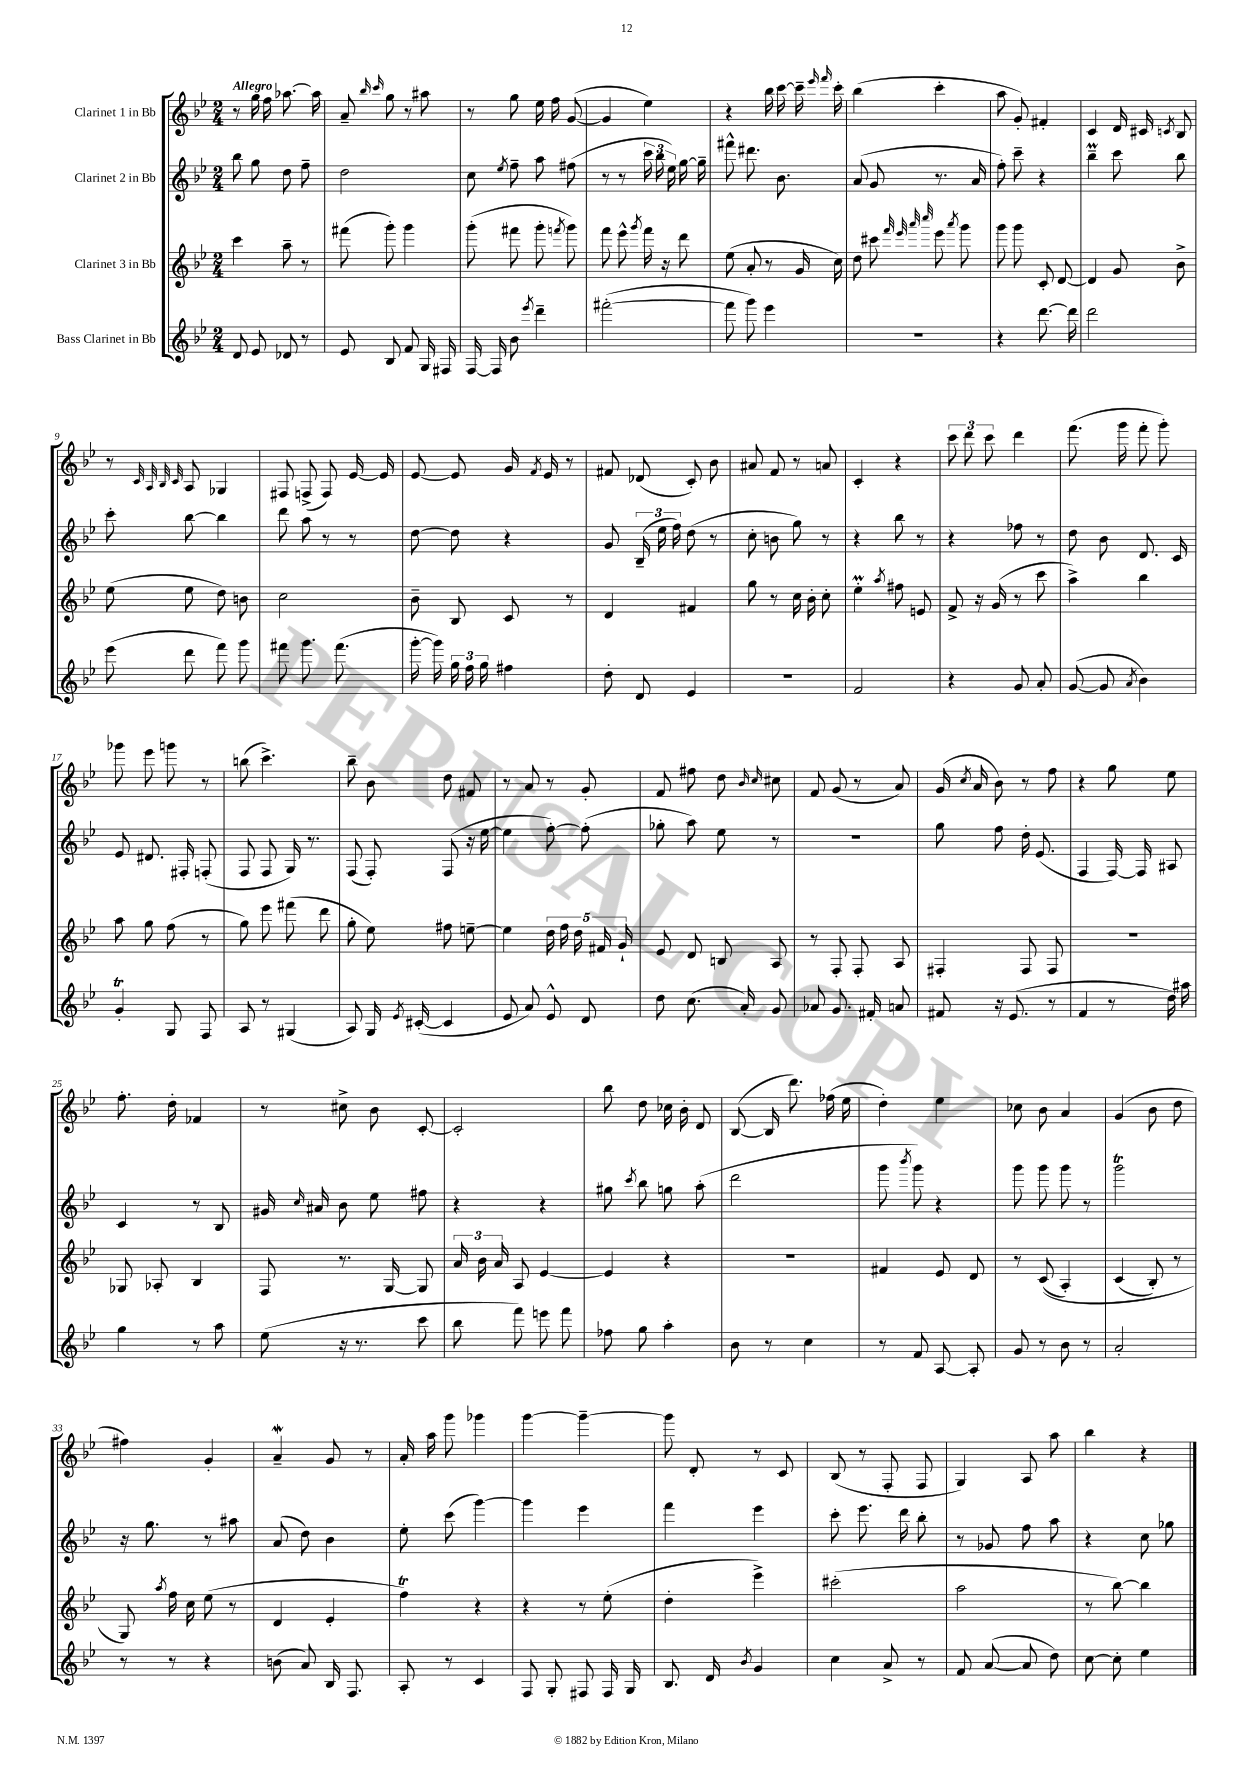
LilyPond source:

<<
\new StaffGroup <<
\new Staff = "s0" \with { instrumentName = "Clarinet 1 in Bb" } {
    \clef treble \key bes \major \numericTimeSignature \time 2/4 \tempo "Allegro"
    \autoBeamOff r8 g''16 f''16 aes''8.~ aes''16 |
    a'8-- \grace { bes''16 c'''16 } g''8 r8 ais''8 |
    r8 g''8 ees''16 f''16 g'8~( |
    g'4 ees''4) |
    r4 bes''16 c'''16~ c'''16-- \grace { ees'''16 f'''16 } c'''16-. |
    bes''4( c'''4-. |
    a''8 g'8-.) fis'4-. |
    c'4 d'16 cis'16 \acciaccatura { c'8 } bes8 |
    r8 \grace { c'32 a32 bes32 c'32 } a8 ges4 |
    fis8 f8->( f8) ees'16~ ees'16 |
    ees'8~ ees'8 g'16 \acciaccatura { f'8 } ees'16 r8 |
    fis'8 des'8( c'8-.) bes'8 |
    ais'8 f'8 r8 a'8 |
    c'4-. r4 |
    \tuplet 3/2 { c'''8 d'''8 c'''8 } d'''4 |
    f'''8.( g'''16 f'''8-. g'''8-.) |
    ges'''8 ees'''8 g'''8 r8 |
    b''8( c'''4.->) |
    bes''8-- bes'8 d''8 fis'8 |
    r8 a'8 r8 g'8-. |
    f'8 fis''8 d''8 \grace { bes'16 c''16 } cis''8 |
    f'8 g'8( r8 a'8) |
    g'16( \acciaccatura { c''8 } a'16 bes'8) r8 f''8 |
    r4 g''8 ees''8 |
    f''8.-. d''16-. fes'4 |
    r8 cis''8-> bes'8 c'8~-. |
    c'2-. |
    bes''8 d''8 ces''16 bes'16-. d'8 |
    bes8~( bes16 d'''8.) fes''16( ees''16 |
    d''4-.) ees''4 |
    ces''8 bes'8 a'4 |
    g'4( bes'8 d''8 |
    fis''4) g'4-. |
    a'4--\mordent g'8 r8 |
    a'16-. a''16 g'''8 ges'''4 |
    g'''4~ g'''4~-- |
    g'''8 d'8-. r8 c'8 |
    bes8( r8 f8-. f8 |
    g4) a8 a''8 |
    bes''4 r4 \bar "|." |
}
\new Staff = "s1" \with { instrumentName = "Clarinet 2 in Bb" } {
    \clef treble \key bes \major \numericTimeSignature \time 2/4
    \autoBeamOff bes''8 g''8 d''8 f''8-- |
    d''2 |
    c''8 \acciaccatura { ees''8 } f''8-- a''8 fis''8( |
    r8 r8 \tuplet 3/2 { c'''16 bes''16 ees''16) } g''16~ g''16-- |
    fis'''8-^ dis'''8. bes'8. |
    a'8( g'8 r8. a'16 |
    f''8-.) c'''8-- r4 |
    bes''4--\prall c'''8 bes''8 |
    c'''8-. bes''8~ bes''4 |
    d'''8 a''8 r8 r8 |
    d''8~ d''8 r4 |
    g'8 \tuplet 3/2 { bes16--( ees''16 f''16) } d''8( r8 |
    c''8-. b'8 g''8) r8 |
    r4 bes''8 r8 |
    r4 fes''8 r8 |
    d''8 bes'8 d'8. c'16 |
    ees'8 dis'8. fis16-. f8-.( |
    f8 f8 g16) r8. |
    f8( f8-.) f8( r16 ees''16~ |
    ees''4 f''8~-.) f''8-.( |
    ges''8-. a''8) ees''8 r8 |
    R2 |
    g''8 f''8 d''16-. ees'8.( |
    f4 f16~) f16 ais8 |
    c'4 r8 bes8 |
    gis'16 \grace { c''16 } ais'16 bes'8 ees''8 fis''8 |
    r4 r4 |
    gis''8 \acciaccatura { c'''8 } bes''8 g''8 a''8-.( |
    d'''2 |
    g'''8 \acciaccatura { bes'''8 } g'''8) r4 |
    g'''8 g'''8 g'''8 r8 |
    g'''2\trill |
    r16 g''8. r8 ais''8 |
    a'8( d''8) bes'4 |
    ees''8-. c'''8( g'''4~) |
    g'''4 ees'''4 |
    f'''4 ees'''4 |
    c'''8-. ees'''8. d'''16 bes''8-. |
    r8 ges'8 f''8 a''8 |
    r4 c''8 ges''8 \bar "|." |
}
\new Staff = "s2" \with { instrumentName = "Clarinet 3 in Bb" } {
    \clef treble \key bes \major \numericTimeSignature \time 2/4
    \autoBeamOff c'''4 a''8-- r8 |
    fis'''8( g'''8-.) g'''4 |
    g'''8-.( fis'''8 g'''8-. \acciaccatura { f'''8 } g'''8) |
    f'''8 ees'''8-^ \acciaccatura { g'''8 } f'''16 r16 d'''8 |
    ees''8( a'8-. r8 g'16 c''16) |
    d''8 cis'''8 \grace { f'''32 ees'''32 a'''32 c''''32 } ees'''8 \acciaccatura { a'''8 } g'''8 |
    g'''8 g'''8 c'8-. d'8~ |
    d'4 g'8 bes'8-> |
    ees''8( ees''8 d''8) b'8 |
    c''2 |
    bes'8-- bes8 c'8 r8 |
    d'4 fis'4 |
    g''8 r8 c''16 bes'16-. c''8-. |
    ees''4-.\prall \acciaccatura { a''8 } fis''8 e'8 |
    f'8-> r16 g'16( r8 c'''8 |
    a''4->) bes''4 |
    a''8 g''8 f''8( r8 |
    g''8) ees'''8 fis'''8( d'''8 |
    g''8-. ees''8) fis''8 e''8~-- |
    e''4 \tuplet 5/4 { d''16 f''16 d''16 fis'16 g'16-! } |
    ees'8 d'8 b8 a8 |
    r8 f8-. f8-. a8 |
    fis4-. fis8 fis8 |
    r2 |
    ges8 aes8-. bes4 |
    f8 r8. g16~ g8 |
    \tuplet 3/2 { a'16 bes'16 a'16 } a8 ees'4~ |
    ees'4 r4 |
    R2 |
    fis'4 ees'8 d'8 |
    r8 c'8(\( a4-.) |
    c'4( bes8-.) r8 |
    g8\) \acciaccatura { a''8 } f''16 c''16 ees''8( r8 |
    d'4 ees'4-. |
    f''4\trill) r4 |
    r4 r8 ees''8-.( |
    d''4-. ees'''4->) |
    cis'''2-.( |
    a''2 |
    r8 bes''8~) bes''4 \bar "|." |
}
\new Staff = "s3" \with { instrumentName = "Bass Clarinet in Bb" } {
    \clef treble \key bes \major \numericTimeSignature \time 2/4
    \autoBeamOff d'8 ees'8 des'8 r8 |
    ees'8 bes8 f'8 g16 fis16 |
    f16~ f16 bes'8 \acciaccatura { ees'''8 } d'''4-- |
    fis'''2~-.( |
    fis'''8 g'''8) ees'''4 |
    R2 |
    r4 d'''8.~ d'''16 |
    d'''2 |
    ees'''8( d'''8 f'''8) g'''8 |
    fis'''8 g'''8. fis'''8.( |
    g'''16~-. g'''16) \tuplet 3/2 { g''16 f''16 g''16 } fis''4 |
    d''8-. d'8 ees'4 |
    r2 |
    f'2 |
    r4 g'8 a'8-. |
    g'8~( g'8 \acciaccatura { a'8 } bes'4) |
    g'4-.\trill g8 f8 |
    a8 r8 gis4( |
    a8) g16 \acciaccatura { ees'8 } cis'16~-.( cis'4 |
    ees'8 a'8) ees'8-^ d'8 |
    d''8 c''8.( a'16-.) g'8 |
    aes'8 g'8. fis'16-. a'8 |
    fis'8 r16 ees'8.( r8 |
    f'4 r8 d''16) ais''16 |
    g''4 r8 a''8 |
    ees''8( r16 r8. c'''8 |
    bes''8 f'''8) e'''8 f'''8 |
    fes''8 g''8 a''4-. |
    bes'8 r8 c''4 |
    r8 f'8 a8~ a8-. |
    g'8 r8 bes'8 r8 |
    a'2-. |
    r8 r8 r4 |
    b'8( a'8) bes16 f8. |
    a8-. r8 c'4 |
    f8 g8-. fis8 fis16 g16 |
    bes8. d'16 \acciaccatura { bes'8 } g'4 |
    c''4 a'8-> r8 |
    f'8 a'8~( a'8 d''8) |
    c''8~ c''8-. ees''4 \bar "|." |
}
>>
>>
